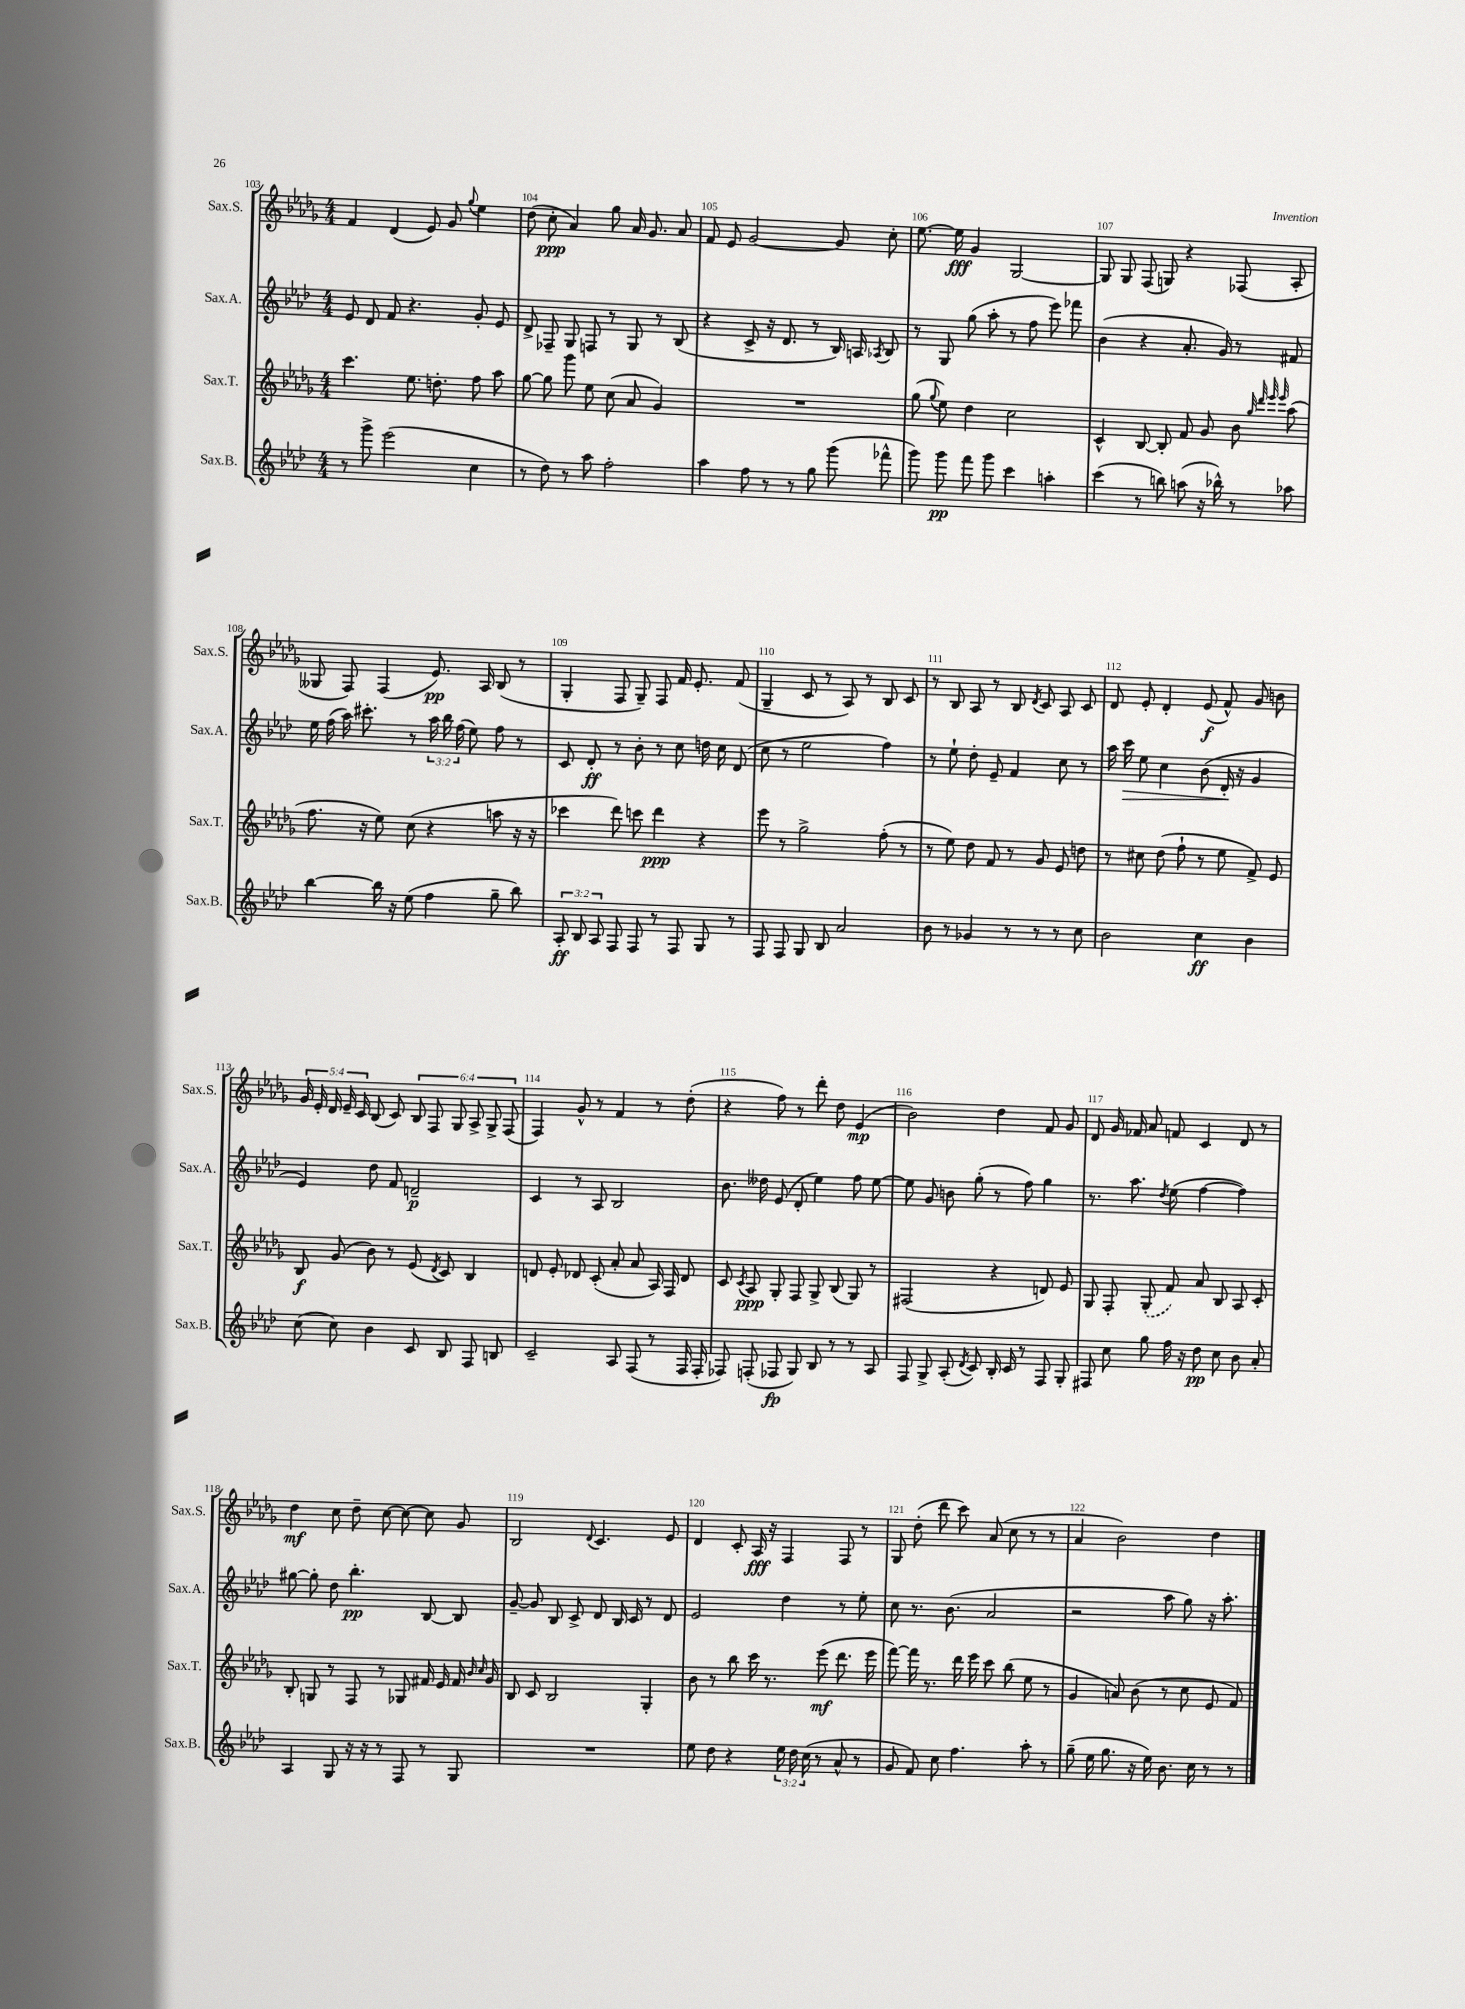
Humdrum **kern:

**kern	**kern	**kern	**kern
*staff4	*staff3	*staff2	*staff1
*clefG2	*clefG2	*clefG2	*clefG2
*k[b-e-a-d-]	*k[b-e-a-d-g-]	*k[b-e-a-d-]	*k[b-e-a-d-g-]
*M4/4	*M4/4	*M4/4	*M4/4
8r	4.ccc	8e-	4f
8ggg^	.	8d-	.
(2eee-	.	8f	(4d-
.	8.ee-	4.r	.
.	.	.	8e-)
.	8.dd'	.	.
.	.	.	8g-
.	.	.	8qqgg-
4cc	8ff	8g'	4ee-
.	8aa-	8e-	.
=	=	=	=
8r	[8gg-	8d-^	(8dd-
8dd-)	8gg-]	8F-~	8cc'
8r	8ggg-	8G	4a-)
8aa-	8ee-	8F	.
2ff'	(8cc	8r	8gg-
.	8a-	8G	16a-
.	.	.	8.g-
.	4g-)	8r	.
.	.	(8B-	8a-
=	=	=	=
4aa-	1r	4r	8f
.	.	.	8e-
8ff	.	8c^	[2g-
8r	.	16r	.
.	.	8.d-	.
8r	.	.	.
8gg	.	8r	.
(8ggg	.	16B-)	8g-]
.	.	16A	.
.	.	8qA-	.
8fff-^^	.	8B-	8cc'
=	=	=	=
8ggg)	(8gg-	8r	[8.ee-
.	8qqgg-	.	.
8ggg	8ee-)	8G	.
.	.	.	16ee-]
8fff	4dd-	(8gg	4g-
8ggg	.	8aa-'	.
4ccc	2cc	8r	[2G-
.	.	8ff	.
4aa'	.	8eee-)	.
.	.	8fff-	.
=	=	=	=
(4ccc	4c^^	(4b-	8G-]
.	.	.	8G-
8r	[8B-	4r	(8F
8bb)	8B-']	.	8G)
(8aa	8f	8.a-'	4r
16r	8g-	.	.
16bb-^^)	.	16g)	.
8r	8b-	8r	(8F-
.	32qqgg-	.	.
.	32qqddd-	.	.
.	32qqeee-	.	.
.	32qqeee-	.	.
8aa-	(8aa-	8f#	8A-'
=	=	=	=
[4bb-	8.ff	16ee-	8G--
.	.	(16ff	.
.	.	16aa-)	8F)
.	16r	8.ccc#'	.
16bb-]	8ee-)	.	(4F
16r	.	.	.
(8ee-	(8cc	8r	.
4ff	4r	24aa-	8.e-)
.	.	24bb-	.
.	.	(24ff	.
.	.	8ee-)	.
.	.	.	16A-
8gg~	8aa	8ff	(8B-
8bb-)	16r	8r	8r
.	16r	.	.
=	=	=	=
12A-'	4ccc-	8c	4G-'
12B-	.	.	.
.	.	8d-'	.
12A-	.	.	.
8F	8ddd-)	8r	8F
8F	8ccc	8b-'	8G-~)
8r	4ddd-	8r	8F
8F	.	8cc	16f
.	.	.	8.e-'
8G	4r	16dd	.
.	.	16cc	.
8r	.	(8d-	(8f
=	=	=	=
8F	8eee-	8cc	4G-~
8F	8r	8r	.
8G	2gg-^	2ee-	8c
8B-	.	.	8r
2a-	.	.	8A-)
.	.	.	8r
.	(8ff'	4ff)	8B-
.	8r	.	8c
=	=	=	=
8b-	8r	8r	8r
8r	8ee-)	8ee-`	8B-
4g-	8dd-	8dd-'	8A-
.	8f	8e-~	8r
8r	8r	4f	8B-
.	.	.	8qd-
8r	8g-	.	8c
8r	8e-	8cc	8A-
8cc	8dd	8r	8c
=	=	=	=
2b-	8r	16aa-	8d-
.	.	16ccc	.
.	8cc#	8ee-	8e-'
.	(8dd-	4cc	4d-'
.	8ff`	.	.
4cc	8r	(8b-	(8e-
.	8ee-	16d-'	8f^^)
.	.	16r	.
4b-	8f^)	4g	8g-
.	8e-	.	8b
=	=	=	=
(8cc	8B-	4e-)	20g-
.	.	.	20e-'
.	.	.	20d-
8cc)	(8g-	.	.
.	.	.	20e-~
.	.	.	20c
4b-	8b-)	8dd-	(8B-
.	8r	8f	8c)
8c	(8e-	2d~	12B-
.	.	.	12F
.	8qd-	.	.
8B-	8c)	.	.
.	.	.	12G-
8F	4B-	.	12A-^
.	.	.	12G-^
8B	.	.	.
.	.	.	(12F
=	=	=	=
2c~	8d	4c	4F)
.	8e-'	.	.
.	8d-	8r	8g-^^
.	(8c'	8A-	8r
8A-	8a-'	2B-	4f
(8F	8a-	.	.
8r	16A-)	.	8r
.	16F	.	.
16F	8d-	.	(8dd-'
16F'	.	.	.
=	=	=	=
8F-)	8c	8.b-	4r
.	8qc	.	.
(8F'	8A-	.	.
.	.	16dd--	.
8F-	8G-'	(8e-	8ff)
8G)	8F	8d-'	8r
8B-	8G-^	4ee-)	8ddd-'
8r	(8B-	.	8dd-
8r	8G-)	8ff	(4e-
8A-	8r	[8ee-	.
=	=	=	=
8F	(2F#	8ee-]	2b-)
8G^	.	8g	.
(8A-'	.	8b	.
8qd-	.	.	.
8c)	.	(8gg'	.
16B-'	4r	8r	4dd-
16c	.	.	.
8r	.	8ff)	.
8F	8d)	4gg	8f
8G'	8e-	.	8g-
=	=	=	=
8F#	8G-	8.r	8d-
8cc	8F'	.	16g-
.	.	8.aa-	16f-
8gg	(8G-'	.	8a-
.	.	8qdd-	.
16ff	8f)	(8ee-	8f
16r	.	.	.
8dd-	8a-	[4ff	4c
8cc	8B-	.	.
8b-	8A-	4ff])	8d-
8a-'	8c'	.	8r
=	=	=	=
4A-	8B-'	[8gg#	4dd-
.	8G	8gg#']	.
8G	8r	8dd-	8cc
16r	8F	4.bb-'	8dd-~
16r	.	.	.
8r	8r	.	[8cc
8F	8G-	.	8cc_
8r	16f#	[8B-	8cc]
.	16e-	.	.
8G	16f#	8B-]	8g-
.	16qqb-	.	.
.	16qqcc	.	.
.	16g-	.	.
=	=	=	=
1r	8B-	[8g~	2B-
.	8c	8g]	.
.	2B-	8B-	.
.	.	8c^	.
.	.	.	8qqd-
.	.	8d-	4.c
.	.	16B-	.
.	.	16c	.
.	4G-'	8r	.
.	.	8d-	8e-
=	=	=	=
8ee-	8b-	2e-	4d-
8dd-	8r	.	.
4r	8bb-	.	8c'
.	16ccc	.	16A-
.	8.r	.	16r
24ee-	.	4dd-	4F
24dd-	.	.	.
(24cc	.	.	.
8r	(8eee-	.	.
8a-^^	8.ddd-	8r	8F
8r	.	8ee-'	8r
.	16eee-	.	.
=	=	=	=
8g	[8fff)	8cc	8G-
8f)	16fff]	8.r	(8dd-'
.	8.r	.	.
8cc	.	.	8ddd-
.	.	(8.b-	.
4.ff	16ddd-	.	8ccc)
.	16eee-	.	.
.	8ccc	2a-	(8a-
.	(8bb-	.	8cc
8aa-'	8ee-	.	8r
8r	8r	.	8r
=	=	=	=
(8gg~	4g-	2r	4a-
16ee-	.	.	.
8.gg	.	.	.
.	8a)	.	2b-)
16r	(8b-	.	.
16ee-)	.	.	.
8.b-	8r	8aa-	.
.	8cc	8gg)	.
16cc	.	.	.
8r	8e-	16r	4dd-
.	.	8.aa-'	.
8r	8f)	.	.
==	==	==	==
*-	*-	*-	*-
